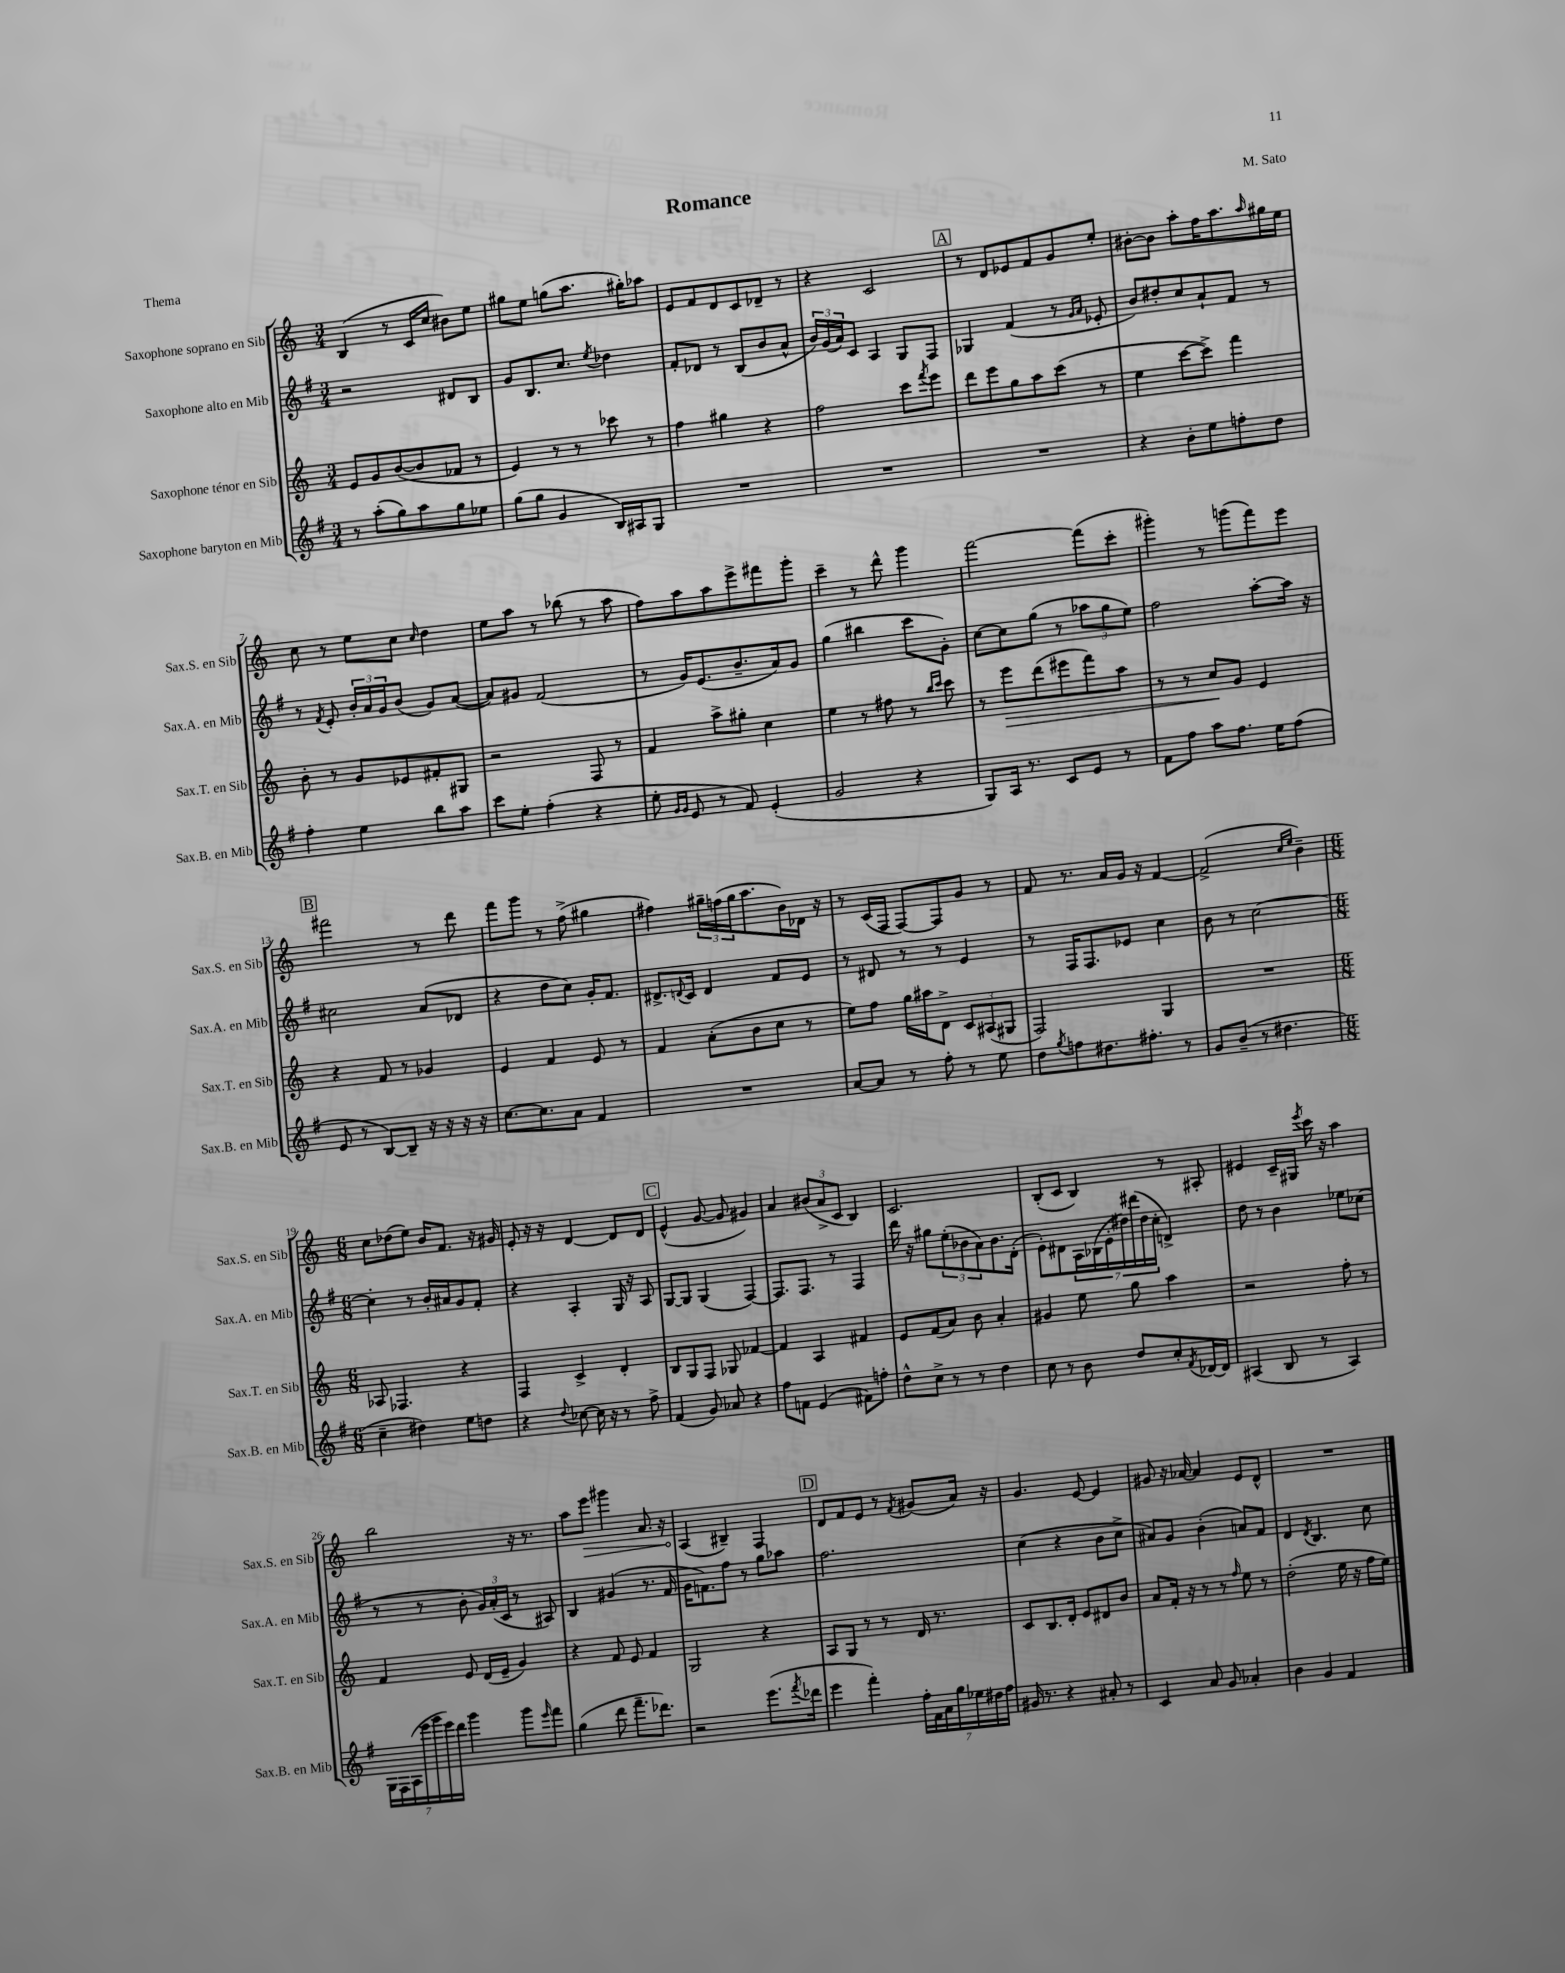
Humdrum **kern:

**kern	**kern	**dynam	**kern	**kern	**dynam
*part4	*part3	*part3	*part2	*part1	*part1
*staff4	*staff3	*staff3	*staff2	*staff1	*staff1
*I"Saxophone baryton en Mib	*I"Saxophone ténor en Sib	*	*I"Saxophone alto en Mib	*I"Saxophone soprano en Sib	*
*I'Sax.B. en Mib	*I'Sax.T. en Sib	*	*I'Sax.A. en Mib	*I'Sax.S. en Sib	*
*clefG2	*clefG2	*	*clefG2	*clefG2	*
*k[f#]	*k[]	*	*k[f#]	*k[]	*
*M3/4	*M3/4	*	*M3/4	*M3/4	*
=1	=1	=1	=1	=1	=1
8r	8e/L	.	2r	(4B/	.
(8aa'\L	8g/	.	.	.	.
8gg\)	([8b/	.	.	8r	.
8aa\	8b/]	.	.	16c/LL	.
.	.	.	.	16cc/JJ	.
8gg\	8f-X/J	.	8d#X/L	8b#X\L)	.
8ee-X\J	8r	.	8B/J	8ee\J	.
=2	=2	=2	=2	=2	=2
(8gg\L	4e/)	.	8g/L	8gg#X\L	.
8gg\J	.	.	8.B/	8ee\J	.
4g/	8r	.	.	(8ggn\L	.
.	.	.	8.cc/J	.	.
.	8r	.	.	8.aa\J	.
.	.	.	8qee/	.	.
16B/LL)	8ccc-X\	.	4dd-X\	.	.
16A#X/J	.	.	.	16gg#X'\KL)	.
8G/J	8r	.	.	8aa-X\J	.
=3	=3	=3	=3	=3	=3
2.r	4ff\	.	8f#'/L	8e/L	.
.	.	.	8d-X/J	8f/	.
.	4gg#X\	.	8r	8d/	.
.	.	.	(8B/L	8c/	.
.	4r	.	8b/	8d-X~/J	.
.	.	.	8a^^/J	8r	.
=4	=4	=4	=4	=4	=4
2.r	2ff\	.	24b/LL)	4r	.
.	.	.	(24g/	.	.
.	.	.	24a/J)	.	.
.	.	.	8c/J	.	.
.	.	.	4A/	2c/	.
.	8ccc\L	.	8G/L	.	.
.	8qfff/	.	.	.	.
.	8eee\J	.	8F#/J	.	.
!!LO:REH:place=s1:t=A
=5	=5	=5	=5	=5	=5
2.r	8ddd\L	.	4G-X/	8r	.
.	8eee\	.	.	8d/L	.
.	8gg\	.	(4f#/	8e-X/	.
.	8aa\	.	.	8f/	.
.	(8ccc\J	.	8r	8g/	.
.	.	.	16qqg/LL	.	.
.	.	.	16qqa/JJ	.	.
.	8r	.	8e-X'/	8ee'/J	.
=6	=6	=6	=6	=6	=6
4r	4ee\	.	8b/L)	[8b#X'\L	.
.	.	.	8dd#X'/	8b#\J]	.
8b'\L	[8ccc\L	.	8cc/	8aa'\L	.
8ee\	8ccc^\J])	.	8a`/	16ff\K	.
.	.	.	.	8.aa\	.
8ffn'\	4fff\	.	8f#/J	.	.
.	.	.	.	16qqaa/	.
8dd\J	.	.	8r	16gg#X\L	.
.	.	.	.	16ee\JJ	.
!!LO:LB:g=z
=7	=7	=7	=7	=7	=7
4ff#'\	8b'\	.	8r	8cc\	.
.	.	.	8qf#/	.	.
.	8r	.	8e'/	8r	.
4ee\	8g/L	.	24b'/LL	8ee\L	.
.	.	.	24a/	.	.
.	.	.	24g/J	.	.
.	8e-X/	.	(8b/J	8cc\J	.
.	.	.	.	16qqcc/	.
8bb\L	8f#X'/	.	8g/L)	4dd\	.
8aa\J	8G#X/J	.	([8a/J	.	.
=8	=8	=8	=8	=8	=8
8ccc\L	2r	.	8a/L])	8ee\L	.
8ee'\J	.	.	8g#X/J	8aa\J	.
(4ff#'\	.	.	(2f#/	8r	.
.	.	.	.	(8bb-X\	.
4r	8F/	.	.	8r	.
.	8r	.	.	8aa\	.
=9	=9	=9	=9	=9	=9
8ee'\	4f/	.	8r	8ff\L)	.
16qqg/LL	.	.	.	.	.
16qqg/JJ	.	.	.	.	.
8e/	.	.	16g/KL)	8aa\	.
.	.	.	(8.e/	.	.
8r	8aa^\L	.	.	8aa\	.
8f#/)	8gg#X'\J	.	8.b~/	8eee^\	.
(4e'/	4cc\	.	.	8fff#X\	.
.	.	.	16a/k)	.	.
.	.	.	8g/J	8ggg'\J	.
=10	=10	=10	=10	=10	=10
2g/	4ee\	.	(4gg\	4ccc~\	.
.	8r	.	4bb#X\	8r	.
.	8ff#X\	.	.	8ddd^^\	.
4r	8r	.	8ccc\L	4ggg\	.
.	16qqbb/LL	.	.	.	.
.	16qqccc/JJ	.	.	.	.
.	8ccc\	.	8g'\J)	.	.
=11	=11	=11	=11	=11	=11
8G/L)	8r	.	[8cc\L	[2fff\	.
!	!	!LO:HP:b	!	!	!
16A/Jk	8eee\L	>	8cc\]	.	.
8.r	.	.	.	.	.
.	(8ddd\	.	(8gg\J	.	.
8c/L	8eee#X\	.	8r	.	.
8e/J	8fff\)	.	12aa-X\L	(8fff\L]	.
.	.	.	12gg\	.	.
8r	8aa\J	.	.	8ccc'\J	.
.	.	.	12ee\J)	.	.
=12	=12	=12	=12	=12	=12
8f#\L	8r	.	2ff#\	4ggg#X'\)	.
8ff#\J	8r	.	.	.	.
8aa\L	8cc/L	.	.	8r	.
8.ff#\J	8g/J	]	.	(8gggn\L	.
.	4e/	.	[8aa'\L	8fff\)	.
16ee\KL	.	.	.	.	.
(8ff#\J	.	.	16aa\Jk]	8eee\J	.
.	.	.	16r	.	.
!!LO:LB:g=z
!!LO:REH:place=s1:t=B
=13	=13	=13	=13	=13	=13
8e/	4r	.	2cc#X\	2fff#X\	.
8r	.	.	.	.	.
[8B/L)	8f/	.	.	.	.
8B~/J]	8r	.	.	.	.
16r	4g-X/	.	(8a/L	8r	.
16r	.	.	.	.	.
16r	.	.	8d-X/J	8ddd\	.
16r	.	.	.	.	.
=14	=14	=14	=14	=14	=14
[8.cc\L	4e/	.	4r	8fff\L	.
.	.	.	.	8ggg\J	.
8.cc\]	.	.	.	.	.
.	4f/	.	8dd\L	8r	.
8a\J	.	.	8cc\J)	(8ff^\	.
4f#/	8e/	.	16g'/KL	4gg#X\	.
.	.	.	8.f#/J	.	.
.	8r	.	.	.	.
=15	=15	=15	=15	=15	=15
2.r	4f/	.	8.d#X^/L	4ff#X\)	.
.	.	.	8qqdn/	.	.
.	.	.	16c/Jk	.	.
.	(8a'\L	.	4d/	24gg#X~\LL	.
.	.	.	.	(24ffn\	.
.	.	.	.	24gg#\J	.
.	8b\	.	.	8.aa\	.
.	8cc\J	.	8f#/L	.	.
.	.	.	.	16b\L)	.
.	8r	.	8e/J	16d-X\JJ	.
.	.	.	.	16r	.
=16	=16	=16	=16	=16	=16
[8a/L	8ee\L)	.	8r	8r	.
8a/J]	8ff\J	.	8d#X/	(16c/LL	.
.	.	.	.	16F/JJ	.
8r	16gg\LL	.	8r	[8F/L)	.
.	16aa#X\J	.	.	.	.
8ff#'\	8d^\J	.	8r	8F/]	.
8r	12c/L	.	4e/	8g/J	.
.	(12A#X/	.	.	.	.
8ee\	.	.	.	8r	.
.	12G#X/J	.	.	.	.
=17	=17	=17	=17	=17	=17
8dd\L	2F/)	.	8r	8f/	.
8qgg/	.	.	.	.	.
8ffn\	.	.	16F#/KL	8.r	.
.	.	.	8.F#/	.	.
8.dd#X\	.	.	.	.	.
.	.	.	.	16a/LL	.
.	.	.	8e-X/J	16g/JJ	.
8.ff#X'\J	.	.	.	16r	.
.	4G/	.	4cc\	[4f/	.
8r	.	.	.	.	.
=18	=18	=18	=18	=18	=18
8g/L	2.r	.	8b\	(2f^/]	.
(8b~/J	.	.	8r	.	.
8r	.	.	[2cc\	.	.
4.dd#X\	.	.	.	.	.
.	.	.	.	16qqcc/LL	.
.	.	.	.	16qqee/JJ	.
.	.	.	.	4b~\)	.
!!LO:LB:g=z
=19	=19	=19	=19	=19	=19
*M6/8	*M6/8	*	*M6/8	*M6/8	*
4cc~\	8A-X/	.	4cc'\]	8cc\L	.
.	4.F-X/	.	.	(8dd-X\	.
4dd#X\)	.	.	8r	8ee\J)	.
.	.	.	16b'/LL	16b/KL	.
.	.	.	16a#X/J	8.f/J	.
8ee\L	4r	.	8g/	.	.
8ddn\J	.	.	8f#'/J	16r	.
.	.	.	.	16g#X/	.
=20	=20	=20	=20	=20	=20
4r	4F/	.	4r	8e'/	.
.	.	.	.	16r	.
.	.	.	.	16r	.
8qqdd/	.	.	.	.	.
[8cc-X\	4c^/	.	4A'/	[4d/	.
16cc-\]	.	.	.	.	.
16r	.	.	.	.	.
8r	4d'/	.	16G/	8d/L]	.
.	.	.	16r	.	.
8ff#^\	.	.	8A/	8d/J	.
!!LO:REH:place=s1:t=C
=21	=21	=21	=21	=21	=21
(4f#/	8B/L	.	[8G/L	(4e^^/	.
.	8G/	.	8G/J]	.	.
8g/)	8F/J	.	(4G/	[8g/	.
8a-X/	8G-X/	.	.	8g/]	.
4r	[4f-X/	.	[4F#/)	4g#X/)	.
=22	=22	=22	=22	=22	=22
8ff#\L	4f-/]	.	8.F#/L]	4a/	.
8fn\J	.	.	.	.	.
.	.	.	8.F#/J	.	.
(4e/	4A/	.	.	(12b#X/L	.
.	.	.	.	12a^/	.
.	.	.	8r	.	.
.	.	.	.	12c/J	.
8f#X\L)	4f#X/	.	4F#/	4B/)	.
8ffn'\J	.	.	.	.	.
=23	=23	=23	=23	=23	=23
8dd^^\L	8e/L	.	16ddd\	2.c/	.
.	.	.	16r	.	.
8cc^\J	(8f/	.	8gg#X\L	.	.
8r	8a/J)	.	(12ee'\	.	.
.	.	.	12b-X\	.	.
8r	8b\	.	.	.	.
.	.	.	12a\)	.	.
4dd\	4a'/	.	8.b-\	.	.
.	.	.	(16d'\Jk	.	.
=24	=24	=24	=24	=24	=24
8cc\	4g#X/	.	8e'\L)	(8B'/L	.
8r	.	.	8d#X\	8c/J	.
8b\	8ee\	.	28A\L	4B/)	.
.	.	.	(28B-X\	.	.
.	.	.	28e'\	.	.
.	.	.	28dd#X\)	.	.
8dd/L	8gg\	.	.	.	.
.	.	.	(28ddd#X\	.	.
.	.	.	28dd#\	.	.
.	.	.	28cc'\JJ	.	.
8cc'/	4aa\	.	4dn^/)	8r	.
8qf#/	.	.	.	.	.
[16d-X/L	.	.	.	8A#X'/	.
16d-/JJ]	.	.	.	.	.
=25	=25	=25	=25	=25	=25
(4A#X/	2r	.	8dd\	4e#X/	.
.	.	.	8r	.	.
8B/	.	.	4b\	16c~/LL	.
.	.	.	.	16G#X/JJ	.
.	.	.	.	8qeee/	.
8r	.	.	.	16ccc\	.
.	.	.	.	16r	.
4A#/)	8ff'\	.	8ee-X\L	4aa\	.
.	8r	.	(8cc-X\J	.	.
!!LO:LB:g=z
=26	=26	=26	=26	=26	=26
28G\LL	4f/	.	8r	2bb\	.
28F#\	.	.	.	.	.
(28A\	.	.	.	.	.
28eee\	.	.	.	.	.
.	.	.	8r	.	.
28ggg\	.	.	.	.	.
28eee\)	.	.	.	.	.
28ddd\JJ	.	.	.	.	.
4ggg\	8e/	.	8b'\	.	.
.	(16d/LL	.	24g/LL)	.	.
.	.	.	(24a'/	.	.
.	16e~/JJ	.	.	.	.
.	.	.	24c/JJ	.	.
8ggg\L	4g/)	.	8r	16r	.
.	.	.	.	8.r	.
16qqeee/	.	.	.	.	.
8fff#\J	.	.	8A#X/)	.	.
=27	=27	=27	=27	=27	=27
(4gg\	4r	.	4B/	8aa\L	.
!	!	!	!	!	!LO:HP:b
.	.	.	.	8eee\J	>
8ddd\	8f/	.	(4g#X/	4ggg#X\	.
8.fff#~\L	8e/	.	.	.	.
.	4f/	.	8.r	8.a/	.
8.ddd-X\J)	.	.	.	.	.
.	.	.	16f#/	16r	.
=28	=28	=28	=28	=28	=28
2r	2G/	.	16g\KL	(4A/	.
.	.	.	8.fn\)	.	.
.	.	.	8ff#\J	4B#X~/)	]
.	.	.	8r	.	.
(8.eee\L	4r	.	8gg\L	4F/	.
.	.	.	8aa-X\J	.	.
8qfff#/	.	.	.	.	.
16ddd-X\Jk	.	.	.	.	.
!!LO:REH:place=s1:t=D
=29	=29	=29	=29	=29	=29
4eee\	8A/L	.	2.ff#\	8d/L	.
.	8G/J	.	.	8f/	.
4fff#'\)	8r	.	.	8e/J	.
.	8r	.	.	8r	.
.	.	.	.	8qf/	.
28ff#'\LL	16d/	.	.	(8g#X/L	.
28f#\	.	.	.	.	.
.	8.r	.	.	.	.
28a\	.	.	.	.	.
28gg\	.	.	.	.	.
.	.	.	.	16a/Jk)	.
28ee-X\	.	.	.	.	.
28dd#X\	.	.	.	.	.
.	.	.	.	16r	.
28ff#\JJ	.	.	.	.	.
=30	=30	=30	=30	=30	=30
16g#X/	8c/L	.	(4cc\	4.g/	.
8.r	.	.	.	.	.
.	8.B/	.	.	.	.
4r	.	.	4r	.	.
.	16d'/Jk	.	.	.	.
.	8e/L	.	.	[8e/	.
8a#X'/	8d#X/	.	8b\L	4e/]	.
8r	8b/J	.	8cc^\J	.	.
=31	=31	=31	=31	=31	=31
4c/	8a/L	.	8a#X/L)	8g#X/	.
.	16f'/Jk	.	8g/J	16r	.
.	16r	.	.	[16a-X/	.
8a/	8r	.	(4b'\	4a-/]	.
8g/	8r	.	.	.	.
.	16qqff/	.	.	.	.
4a-X'/	8ee\	.	8an/L)	8e/L	.
.	8r	.	8f#/J	8d^^/J	.
=32	=32	=32	=32	=32	=32
4b\	(2dd'\	.	4d/	2.r	.
.	.	.	8qd/	.	.
4g/	.	.	4.B/	.	.
4f#/	16ee\	.	.	.	.
.	16r	.	.	.	.
.	16ff\LL	.	8cc\	.	.
.	16ee\JJ)	.	.	.	.
==	==	==	==	==	==
*-	*-	*-	*-	*-	*-
